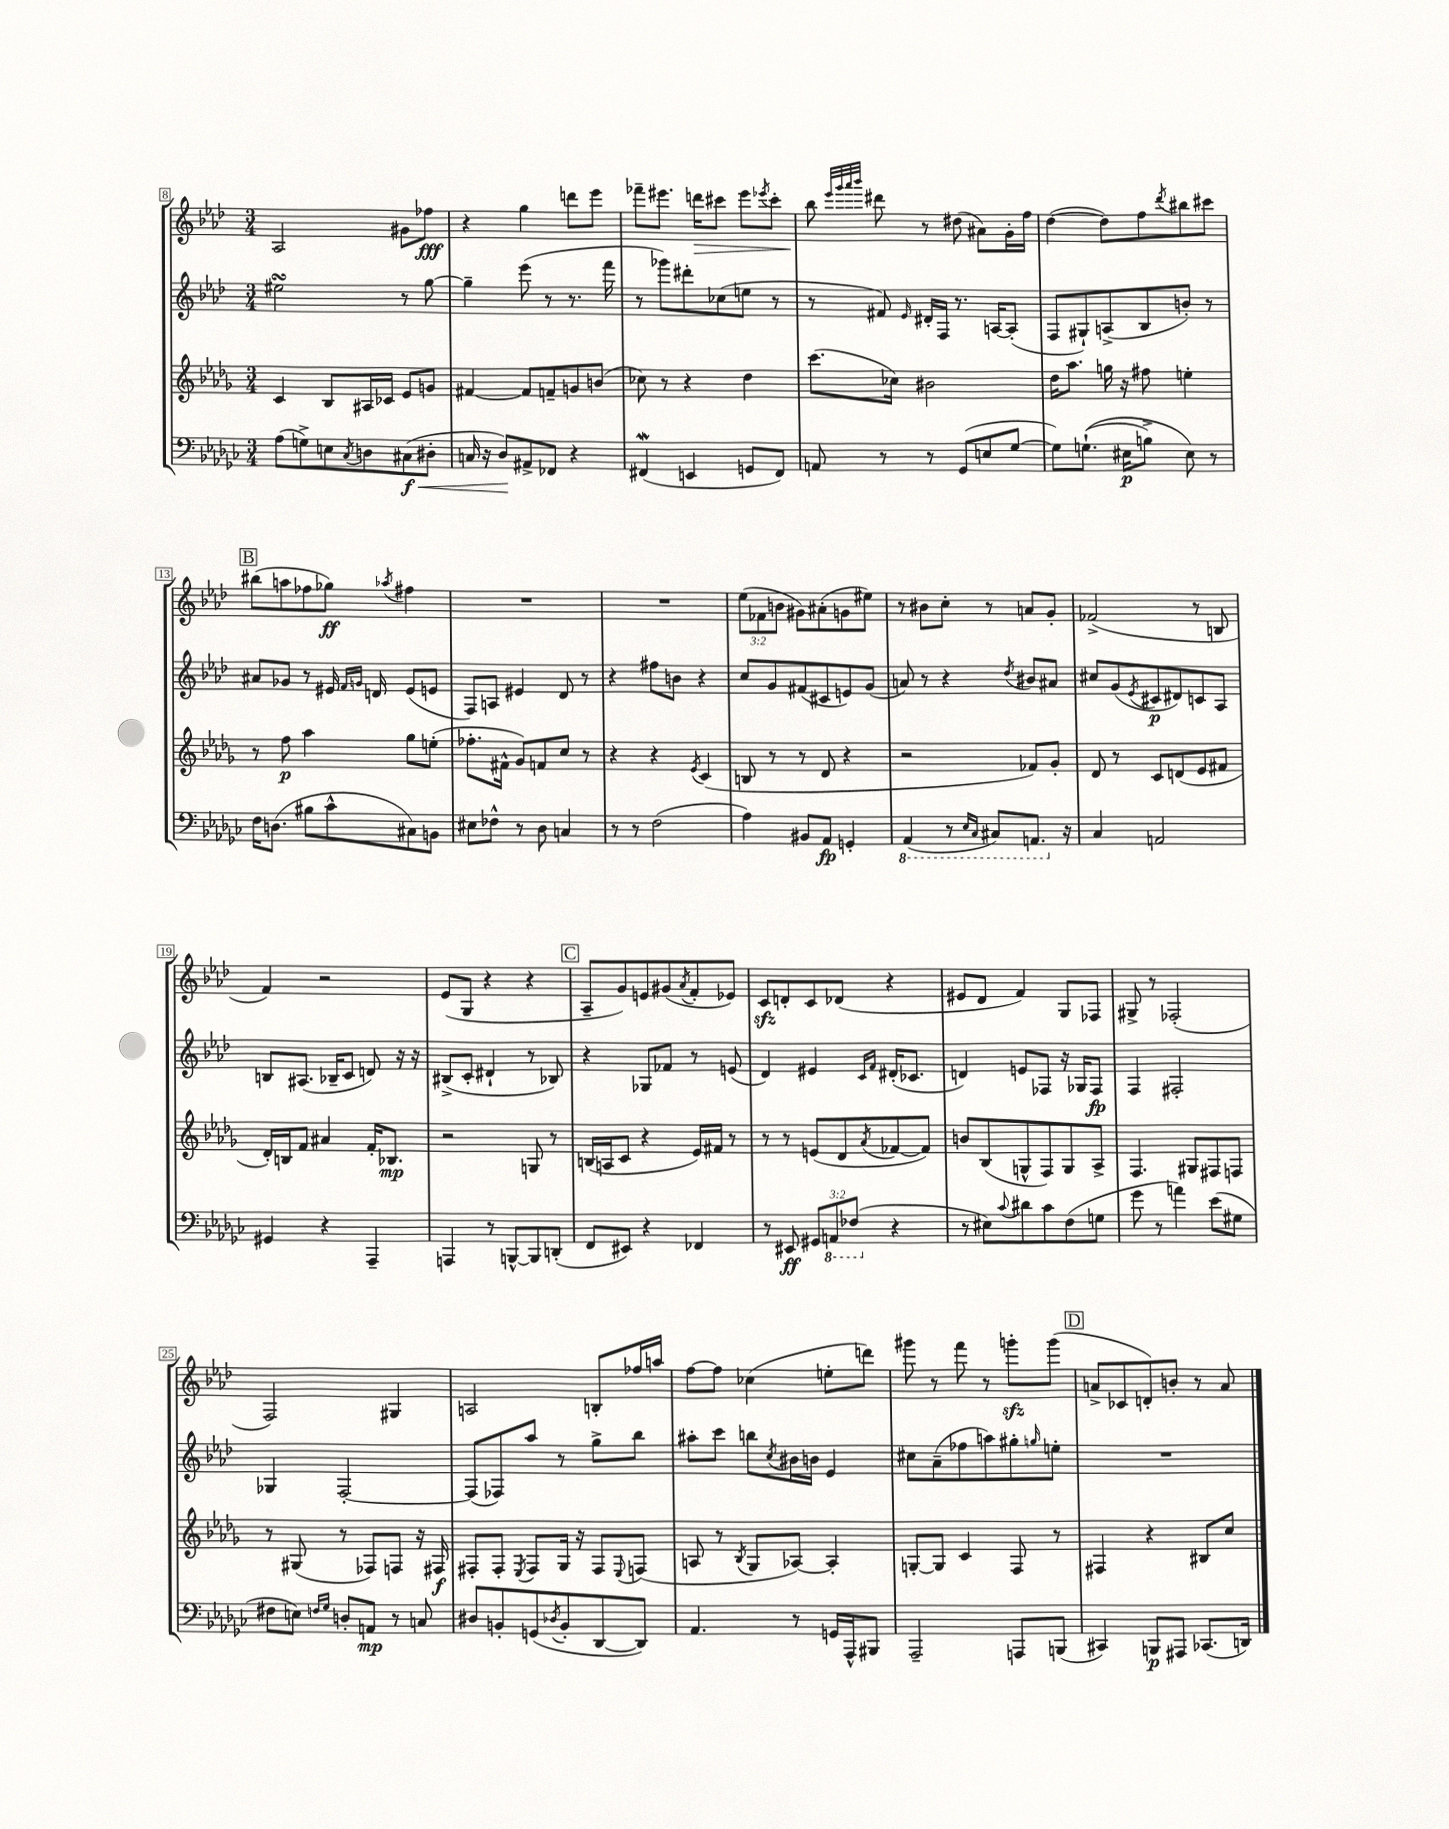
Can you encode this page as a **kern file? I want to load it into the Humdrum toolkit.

**kern	**dynam	**kern	**dynam	**kern	**dynam	**kern	**dynam
*part4	*part4	*part3	*part3	*part2	*part2	*part1	*part1
*staff4	*staff4	*staff3	*staff3	*staff2	*staff2	*staff1	*staff1
*clefF4	*	*clefG2	*	*clefG2	*	*clefG2	*
*k[b-e-a-d-g-c-]	*	*k[b-e-a-d-g-]	*	*k[b-e-a-d-]	*	*k[b-e-a-d-]	*
*M3/4	*	*M3/4	*	*M3/4	*	*M3/4	*
=8	=8	=8	=8	=8	=8	=8	=8
(8A-\L	.	4c/	.	2ee#XsSsS\	.	2A-/	.
8Gn^\)	.	.	.	.	.	.	.
8En\	.	8B-/L	.	.	.	.	.
8qC-/	.	.	.	.	.	.	.
8Dn\	.	16A#X/L	.	.	.	.	.
.	.	16c-X/JJ	.	.	.	.	.
!	!LO:HP:b	!	!	!	!	!	!
(8C#X\	< f	8e-/L	.	8r	.	8g#X\L	.
8D#X'\J	.	8gn/J	.	[8gg\	.	8ff-X\J	fff
=9	=9	=9	=9	=9	=9	=9	=9
16Cn/	.	[4f#X/	.	4gg~\]	.	4r	.
16r	.	.	.	.	.	.	.
8D-/L)	.	.	.	.	.	.	.
8AA#X^/	[	8f#/L]	.	(8eee-\	.	4gg\	.
8FF-X/J	.	8fn~/	.	8r	.	.	.
4r	.	8gn/	.	8.r	.	8dddn\L	.
.	.	(8bn/J	.	.	.	8eee-\J	.
.	.	.	.	16fff\	.	.	.
=10	=10	=10	=10	=10	=10	=10	=10
(4FF#XW/	.	8cc-X\)	.	8r	.	8fff-X~\L	.
.	.	8r	.	8ggg-X\L)	.	8.eee#X\J	.
4EEn/	.	4r	.	8ddd#X'\	.	.	.
!	!	!	!	!	!	!	!LO:HP:b
.	.	.	.	.	.	16dddn\KL	>
.	.	.	.	(8cc-X\	.	8ccc#X\J	.
8GGn/L	.	4dd-\	.	8een\J	.	8eee#\L	.
.	.	.	.	.	.	8qeee-X/	.
8FF#/J)	.	.	.	8r	.	8ccc#'\J	.
=11	=11	=11	=11	=11	=11	=11	=11
8AAn/	.	(8.ccc\L	.	8r	.	8bb-\	.
.	.	.	.	.	.	32qqeee-/LLL	.
.	.	.	.	.	.	32qqggg/	.
.	.	.	.	.	.	32qqaaa-/	.
.	.	.	.	.	.	32qqbbb-/JJJ	.
8r	.	.	.	8f#X/)	.	8ddd#X\	]
.	.	16cc-X\Jk)	.	.	.	.	.
.	.	.	.	16qqe-/	.	.	.
8r	.	2b#X\	.	16d#X'/LL	.	8r	.
.	.	.	.	16F/JJ	.	.	.
(8GG-/L	.	.	.	8.r	.	(8dd#X\	.
8En/	.	.	.	.	.	8a#X\L)	.
.	.	.	.	[16An/KL	.	.	.
[8G-/J	.	.	.	(8A'/J]	.	16g'\L	.
.	.	.	.	.	.	16ff\JJ	.
=12	=12	=12	=12	=12	=12	=12	=12
8G-\L])	.	16dd-\KL	.	8F/L	.	([4dd-\	.
.	.	8.aa-\J	.	.	.	.	.
((8.Gn`\J	.	.	.	8G#X`/)	.	.	.
.	.	16ggn\	.	(8An^/	.	8dd-\L])	.
16E#X\KL	p	16r	.	.	.	.	.
8Bn^\J)	.	8ff#X\	.	8B-/	.	8ff\	.
.	.	.	.	.	.	8qddd-/	.
8E#\)	.	4een'\	.	8bn'/J)	.	8bb#X\	.
8r	.	.	.	8r	.	8ccc#X\J	.
!!LO:LB:g=z
!!LO:REH:place=s1:t=B
=13	=13	=13	=13	=13	=13	=13	=13
16F\KL	.	8r	.	8a#X/L	.	(8bb#X\L	.
(8.Dn\J	.	.	.	.	.	.	.
.	.	8ff\	p	8g-X/J	.	8aan\	.
8B#X\L	.	4aa-\	.	8r	.	8ff-X\	.
8c-^^\	.	.	.	16e#X/	.	8gg-X\J)	ff
.	.	.	.	16qqf/LL	.	.	.
.	.	.	.	16qqgn/JJ	.	.	.
.	.	.	.	16dn/	.	.	.
.	.	.	.	.	.	8qaa-X/	.
8C#X\)	.	8gg-\L	.	(8e#/L	.	4ff#X\	.
8BBn\J	.	(8een'\J	.	8en/J	.	.	.
=14	=14	=14	=14	=14	=14	=14	=14
8E#X\L	.	8.ff-X'\L	.	8F/L)	.	2.r	.
8F-X^^\J	.	.	.	8An/J	.	.	.
.	.	16f#X^^\Jk	.	.	.	.	.
8r	.	8g-/L)	.	4e#X/	.	.	.
8D-\	.	8fn/	.	.	.	.	.
4Cn/	.	8cc/J	.	8d-/	.	.	.
.	.	8r	.	8r	.	.	.
=15	=15	=15	=15	=15	=15	=15	=15
8r	.	4r	.	4r	.	2.r	.
8r	.	.	.	.	.	.	.
(2F\	.	4r	.	8ff#X\L	.	.	.
.	.	.	.	8bn\J	.	.	.
.	.	8qe-/	.	.	.	.	.
.	.	(4c/	.	4r	.	.	.
=16	=16	=16	=16	=16	=16	=16	=16
4A-\)	.	8Bn/	.	8cc/L	.	(12ee-\L	.
.	.	.	.	.	.	12f-X\	.
.	.	8r	.	8g/	.	.	.
.	.	.	.	.	.	12bn\J	.
8BB#X/L	.	8r	.	(8f#X/	.	8g#X\L)	.
8AA-/J	fp	8d-/	.	8c#X/	.	(8a#X'\	.
4GGn'/	.	4r	.	8en/)	.	8gn\	.
.	.	.	.	(8g/J	.	8ee#X\J)	.
=17	=17	=17	=17	=17	=17	=17	=17
*8ba	*	*	*	*	*	*	*
(4AAA-/	.	2r	.	8an/)	.	8r	.
.	.	.	.	8r	.	8b#X\L	.
8r	.	.	.	4r	.	8cc'\J	.
16qqEE-/LL	.	.	.	.	.	.	.
16qqCC-/JJ	.	.	.	.	.	.	.
8CC#X/L)	.	.	.	.	.	8r	.
.	.	.	.	8qdd-/	.	.	.
8.AAAn/J	.	8f-X/L)	.	8b#X/L	.	8an/L	.
.	.	8g-'/J	.	8a#X/J	.	8g'/J	.
*X8ba	*	*	*	*	*	*	*
16r	.	.	.	.	.	.	.
=18	=18	=18	=18	=18	=18	=18	=18
4C-/	.	8d-/	.	8cc#X/L	.	(2f-X^/	.
.	.	8r	.	(8g/	.	.	.
.	.	.	.	8qe-/	.	.	.
2AAn/	.	8c/L	.	8c#X/	p	.	.
.	.	(8dn/	.	8d#X/)	.	.	.
.	.	8e-/	.	8cn/	.	8r	.
.	.	8f#X/J	.	8A-/J	.	8Bn/	.
!!LO:LB:g=z
=19	=19	=19	=19	=19	=19	=19	=19
4GG#X/	.	16d-'/LL)	.	8Bn/L	.	4f/)	.
.	.	16Bn/J	.	.	.	.	.
.	.	8f/J	.	(8.A#X/J	.	.	.
4r	.	4a#X/	.	.	.	2r	.
.	.	.	.	16B-X~/KL	.	.	.
.	.	.	.	8c/J	.	.	.
4AAA-~/	.	16f'/KL	.	8dn/)	.	.	.
.	.	8.B-X/J	mp	.	.	.	.
.	.	.	.	16r	.	.	.
.	.	.	.	16r	.	.	.
=20	=20	=20	=20	=20	=20	=20	=20
4AAAn/	.	2r	.	(8B#X^/L	.	(8e-/L	.
.	.	.	.	8c'/J	.	8G/J	.
8r	.	.	.	4d#X`/	.	4r	.
[8BBBn^^/L	.	.	.	.	.	.	.
8BBB/]	.	8Gn/	.	8r	.	4r	.
(8DDn'/J	.	8r	.	8B-X/)	.	.	.
!!LO:REH:place=s1:t=C
=21	=21	=21	=21	=21	=21	=21	=21
8FF/L	.	(16Bn/LL	.	4r	.	8A-~/L	.
.	.	16An/J	.	.	.	.	.
8EE#X/J)	.	8c/J	.	.	.	8g/)	.
4r	.	4r	.	8G-X/L	.	8en/	.
.	.	.	.	8f-X/J	.	(8g#X/	.
.	.	.	.	.	.	8qa-/	.
4FF-X/	.	16e-/LL)	.	8r	.	8f'/	.
.	.	16f#X/JJ	.	.	.	.	.
.	.	8r	.	(8en/	.	8e-X/J)	.
=22	=22	=22	=22	=22	=22	=22	=22
8r	.	8r	.	4d-/)	.	8czz/L	.
8EE#X/	ff	8r	.	.	.	8dn'/	.
12GG#X/L	.	(8en/L	.	4e#X/	.	8c/	.
*8ba	*	*	*	*	*	*	*
12AAAn/	.	.	.	.	.	.	.
.	.	8d-/	.	.	.	(8d-X/J	.
(12FF-X/J	.	.	.	.	.	.	.
.	.	.	.	16qqc/LL	.	.	.
.	.	8qa-/	.	16qqf/JJ	.	.	.
*X8ba	*	*	*	*	*	*	*
4r	.	[8f-X/	.	(16d#X'/KL	.	4r	.
.	.	.	.	8.c-X/J	.	.	.
.	.	8f-/J])	.	.	.	.	.
=23	=23	=23	=23	=23	=23	=23	=23
8r	.	8bn/L	.	4dn/)	.	8e#X/L	.
8E#X\L)	.	(8B-/	.	.	.	8d-/J	.
8qqc-/	.	.	.	.	.	.	.
8d#X\	.	8Gn^^/	.	8en/L	.	4f/)	.
8c-\	.	8F/)	.	8F-X/J	.	.	.
(8F\	.	8G/	.	16r	.	8G/L	.
.	.	.	.	16G-X/KL	.	.	.
8Gn\J	.	8A-^/J	.	8F-/J	fp	8F-X/J	.
=24	=24	=24	=24	=24	=24	=24	=24
8g-\	.	4.F/	.	4F/	.	8G#X^/	.
8r	.	.	.	.	.	8r	.
4an\)	.	.	.	2F#X'/	.	(2F-X'/	.
.	.	8G#X/L	.	.	.	.	.
(8e-\L	.	8F#X/	.	.	.	.	.
8G#X\J	.	8Fn/J	.	.	.	.	.
!!LO:LB:g=z
=25	=25	=25	=25	=25	=25	=25	=25
8F#X\L	.	8r	.	4G-X/	.	2F/)	.
8En\J)	.	(8G#X/	.	.	.	.	.
16qqFn/LL	.	.	.	.	.	.	.
16qqG-/JJ	.	.	.	.	.	.	.
8Dn'/L	.	8r	.	[2F'/	.	.	.
8AAn/J	mp	8F-X/L)	.	.	.	.	.
8r	.	8Fn/J	.	.	.	4G#X/	.
8Cn/	.	16r	.	.	.	.	.
.	.	16F#X/	f	.	.	.	.
=26	=26	=26	=26	=26	=26	=26	=26
8D#X/L	.	8F#X'/L	.	(8F/L]	.	2An/	.
8BBn'/	.	8F#'/J	.	8F-X/)	.	.	.
.	.	8qE-/	.	.	.	.	.
(8GGn/	.	8F#/L	.	8aa-/J	.	.	.
8qD-X/	.	.	.	.	.	.	.
8BB'/	.	16G-/Jk	.	8r	.	.	.
.	.	16r	.	.	.	.	.
[8DD-/	.	8F#/L	.	8gg^\L	.	8Bn'/L	.
.	.	8qqE-/	.	.	.	.	.
8DD-/J])	.	(8Fn/J	.	8bb-\J	.	16ff-X/L	.
.	.	.	.	.	.	16aan/JJ	.
=27	=27	=27	=27	=27	=27	=27	=27
4.AA-/	.	8An/	.	8aa#X'\L	.	[8ff\L	.
.	.	8r	.	8ccc\J	.	8ff\J]	.
.	.	8qB-/	.	.	.	.	.
.	.	8G-/L	.	8bbn\L	.	(4cc-X\	.
.	.	.	.	8qcc/	.	.	.
8r	.	[8A-X/J)	.	16b#X\L	.	.	.
.	.	.	.	16bn\JJ	.	.	.
16GGn/LL	.	4A-'/]	.	4e-/	.	8een'\L	.
16AAA-^^/J	.	.	.	.	.	.	.
8BBB#X/J	.	.	.	.	.	8dddn\J)	.
=28	=28	=28	=28	=28	=28	=28	=28
2AAA-~/	.	[8Gn'/L	.	8cc#X\L	.	8ggg#X\	.
.	.	8G/J]	.	(8a-~\	.	8r	.
.	.	4c/	.	8ff-X\	.	8fff\	.
.	.	.	.	8aan\)	.	8r	.
8AAAn/L	.	8F/	.	8gg#X'\	.	8gggnzz'\L	.
.	.	.	.	16qqggn/	.	.	.
(8BBBn/J	.	8r	.	8een'\J	.	(8ggg\J	.
!!LO:REH:place=s1:t=D
=29	=29	=29	=29	=29	=29	=29	=29
4CC#X/)	.	4F#X/	.	2.r	.	8an^/L	.
.	.	.	.	.	.	8c-X/	.
8BBBn/L	p	4r	.	.	.	8dn'/)	.
8AAA#X/J	.	.	.	.	.	8bn'/J	.
(8.CC-X/L	.	8B#X/L	.	.	.	8r	.
.	.	8cc/J	.	.	.	8a/	.
16DDn/Jk)	.	.	.	.	.	.	.
==	==	==	==	==	==	==	==
*-	*-	*-	*-	*-	*-	*-	*-
